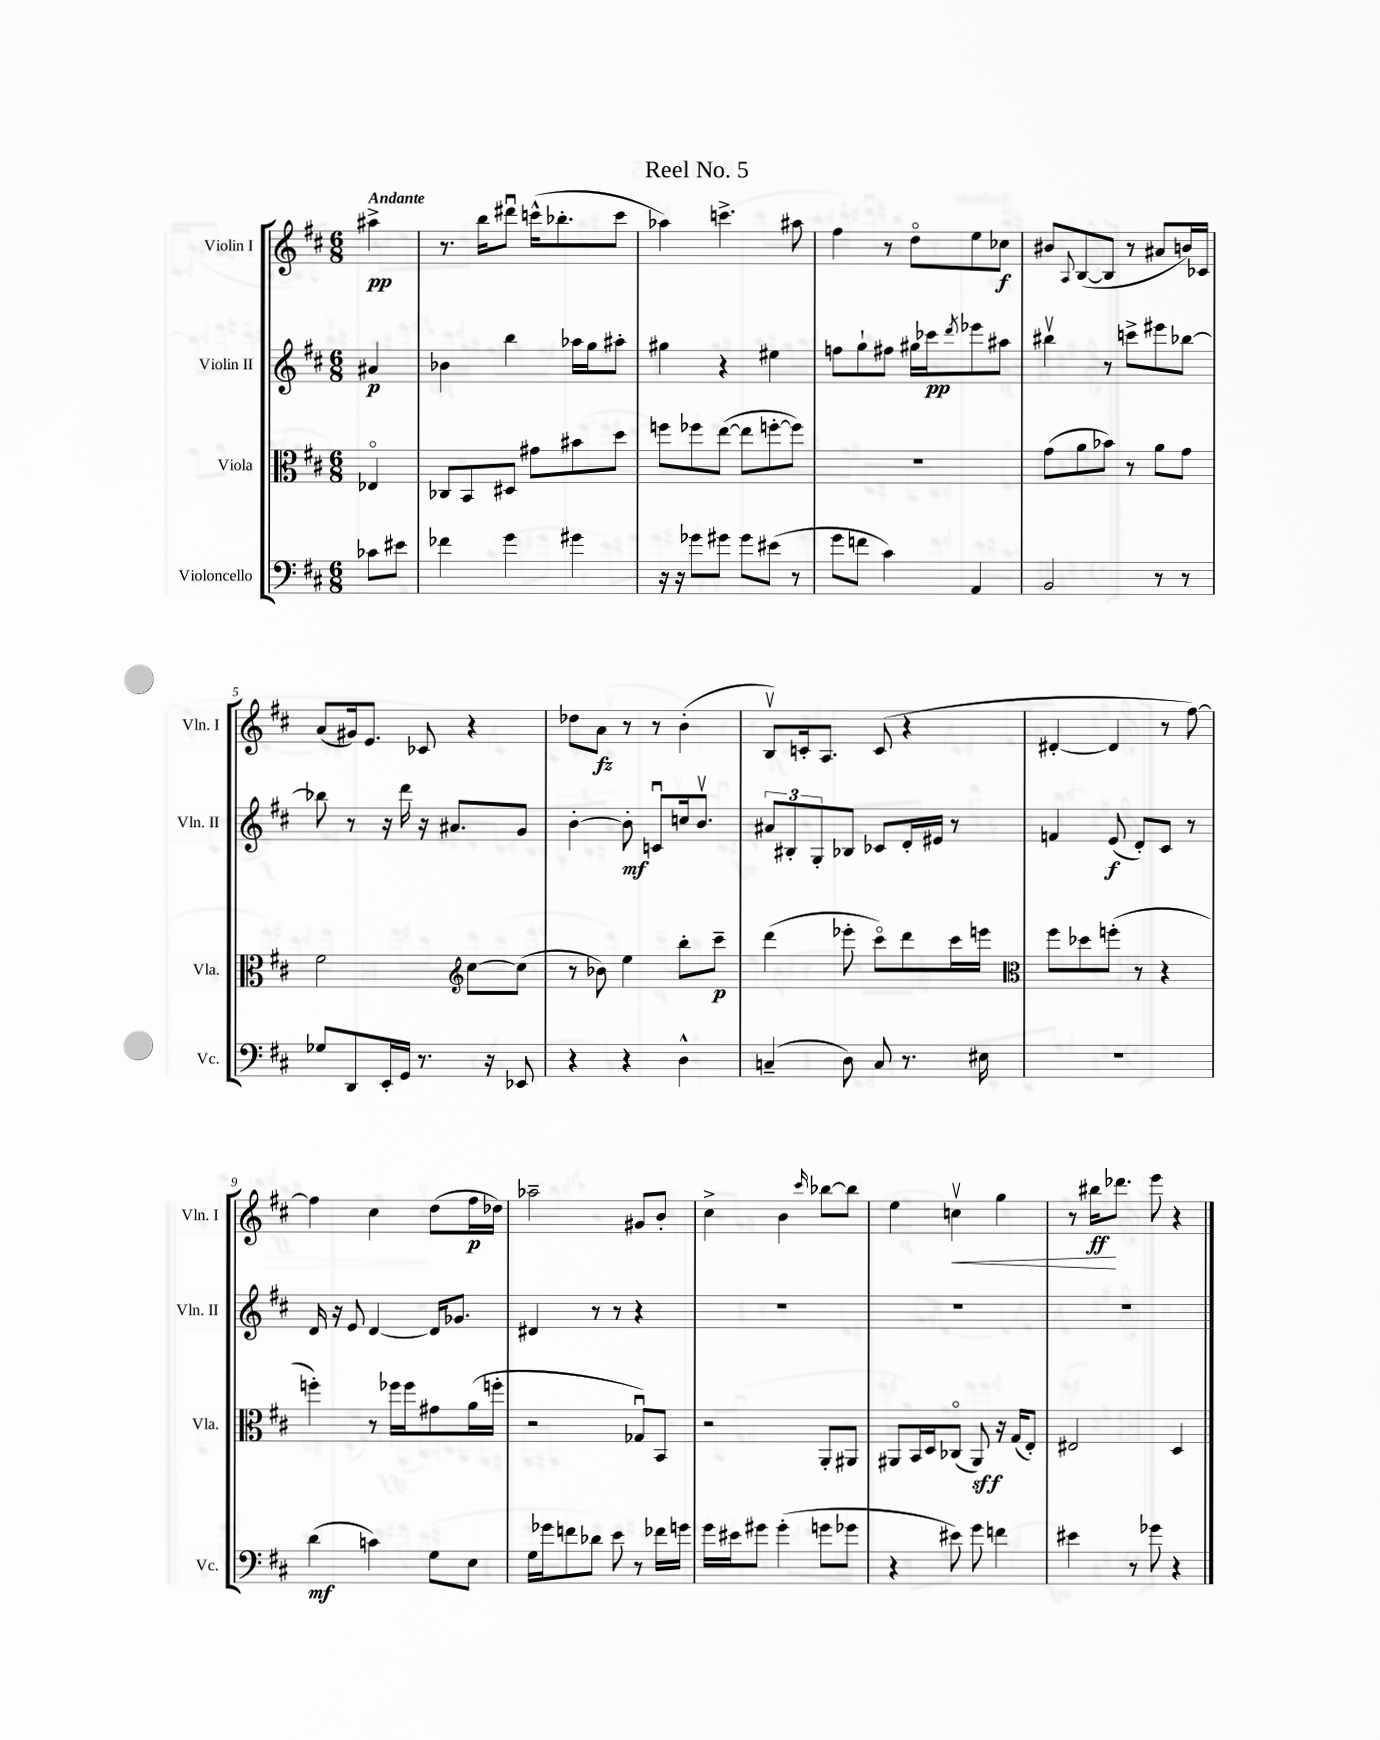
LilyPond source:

\header { title = "Reel No. 5" }
<<
\new StaffGroup <<
\new Staff = "s0" \with { instrumentName = "Violin I" shortInstrumentName = "Vln. I" } {
    \clef treble \key d \major \numericTimeSignature \time 6/8 \partial 4 \tempo "Andante"
    ais''4->\pp |
    r8. b''16 dis'''8\downbow c'''16-^( bes''8.-. c'''8 |
    aes''4) c'''4.-> ais''8 |
    fis''4 r8 d''8\flageolet e''8 ces''8\f |
    bis'8 \appoggiatura { a8 } b8~( b8 r8 ais'8 b'16) ces'16 |
    a'8( gis'16) e'8. ces'8 r4 |
    des''8 a'8\fz r8 r8 b'4-.( |
    b8\upbow) c'16-. a8. c'8( r4 |
    dis'4~-. dis'4 r8 fis''8~) |
    fis''4 cis''4 d''8( fis''16\p des''16) |
    aes''2-- gis'8 b'8-. |
    cis''4-> b'4 \grace { cis'''16 } bes''8~ bes''8 |
    e''4 c''4\upbow\< g''4 |
    r8 bis''16\ff\! des'''8. e'''8 r4 \bar "|." |
}
\new Staff = "s1" \with { instrumentName = "Violin II" shortInstrumentName = "Vln. II" } {
    \clef treble \key d \major \numericTimeSignature \time 6/8 \partial 4
    ais'4\p |
    bes'4 b''4 aes''16 g''16 ais''8-. |
    gis''4 r4 eis''4 |
    f''8 g''8-! fis''8 gis''16 ces'''16\pp \acciaccatura { d'''8 } ees'''8 ais''8 |
    bis''4\upbow r8 c'''8-> eis'''8 bes''8~ |
    bes''8 r8 r16 d'''16 r16 ais'8. g'8 |
    b'4~-. b'8-.\mf c'8\downbow c''16 b'8.\upbow |
    \tuplet 3/2 { ais'8 bis8-. g8-. } bes8 ces'8 d'16-. eis'16 r8 |
    f'4 e'8\f( d'8-.) cis'8 r8 |
    d'16 r16 e'8 d'4~ d'16 ges'8. |
    dis'4 r8 r8 r4 |
    R2. |
    R2. |
    R2. \bar "|." |
}
\new Staff = "s2" \with { instrumentName = "Viola" shortInstrumentName = "Vla." } {
    \clef alto \key d \major \numericTimeSignature \time 6/8 \partial 4
    ees4\flageolet |
    ces8 b,8 dis8 gis'8 bis'8 d''8 |
    f''8 fes''8 e''8~( e''8 f''8~-. f''8) |
    R2. |
    g'8( a'8 bes'8) r8 a'8 g'8 |
    fis'2 \clef treble cis''8~ cis''8( |
    r8 bes'8) e''4 b''8-. cis'''8--\p |
    d'''4( ees'''8-. cis'''8\flageolet) d'''8 cis'''16 e'''16 |
    \clef alto fis''8 des''8 f''8-.( r8 r4 |
    f''4-.) r8 fes''16 fes''16 gis'8 a'16( f''16-. |
    r2 ges8\downbow) b,8 |
    r2 a,8-. ais,8 |
    ais,8 b,16 d16 ces8\flageolet( ais,8\sff) r16 g16( e8-.) |
    eis2 d4 \bar "|." |
}
\new Staff = "s3" \with { instrumentName = "Violoncello" shortInstrumentName = "Vc." } {
    \clef bass \key d \major \numericTimeSignature \time 6/8 \partial 4
    ces'8 eis'8 |
    fes'4 g'4 gis'4 |
    r16 r16 ges'8 gis'8 gis'8 eis'8( r8 |
    g'8 f'8 cis'4) a,4 |
    b,2 r8 r8 |
    ges8 d,8 e,16-. g,16 r8. r16 ees,8 |
    r4 r4 d4-^ |
    c4--( d8) c8 r8. eis16 |
    R2. |
    d'4\mf( c'4) g8 e8 |
    g16 ges'16 f'8 des'8 e'8 r8 fes'16 g'16 |
    g'16 eis'16 gis'8 gis'4-.( g'8 ges'8 |
    r4 eis'8) g'8 f'4 |
    eis'4 r8 ges'8 r4 \bar "|." |
}
>>
>>
